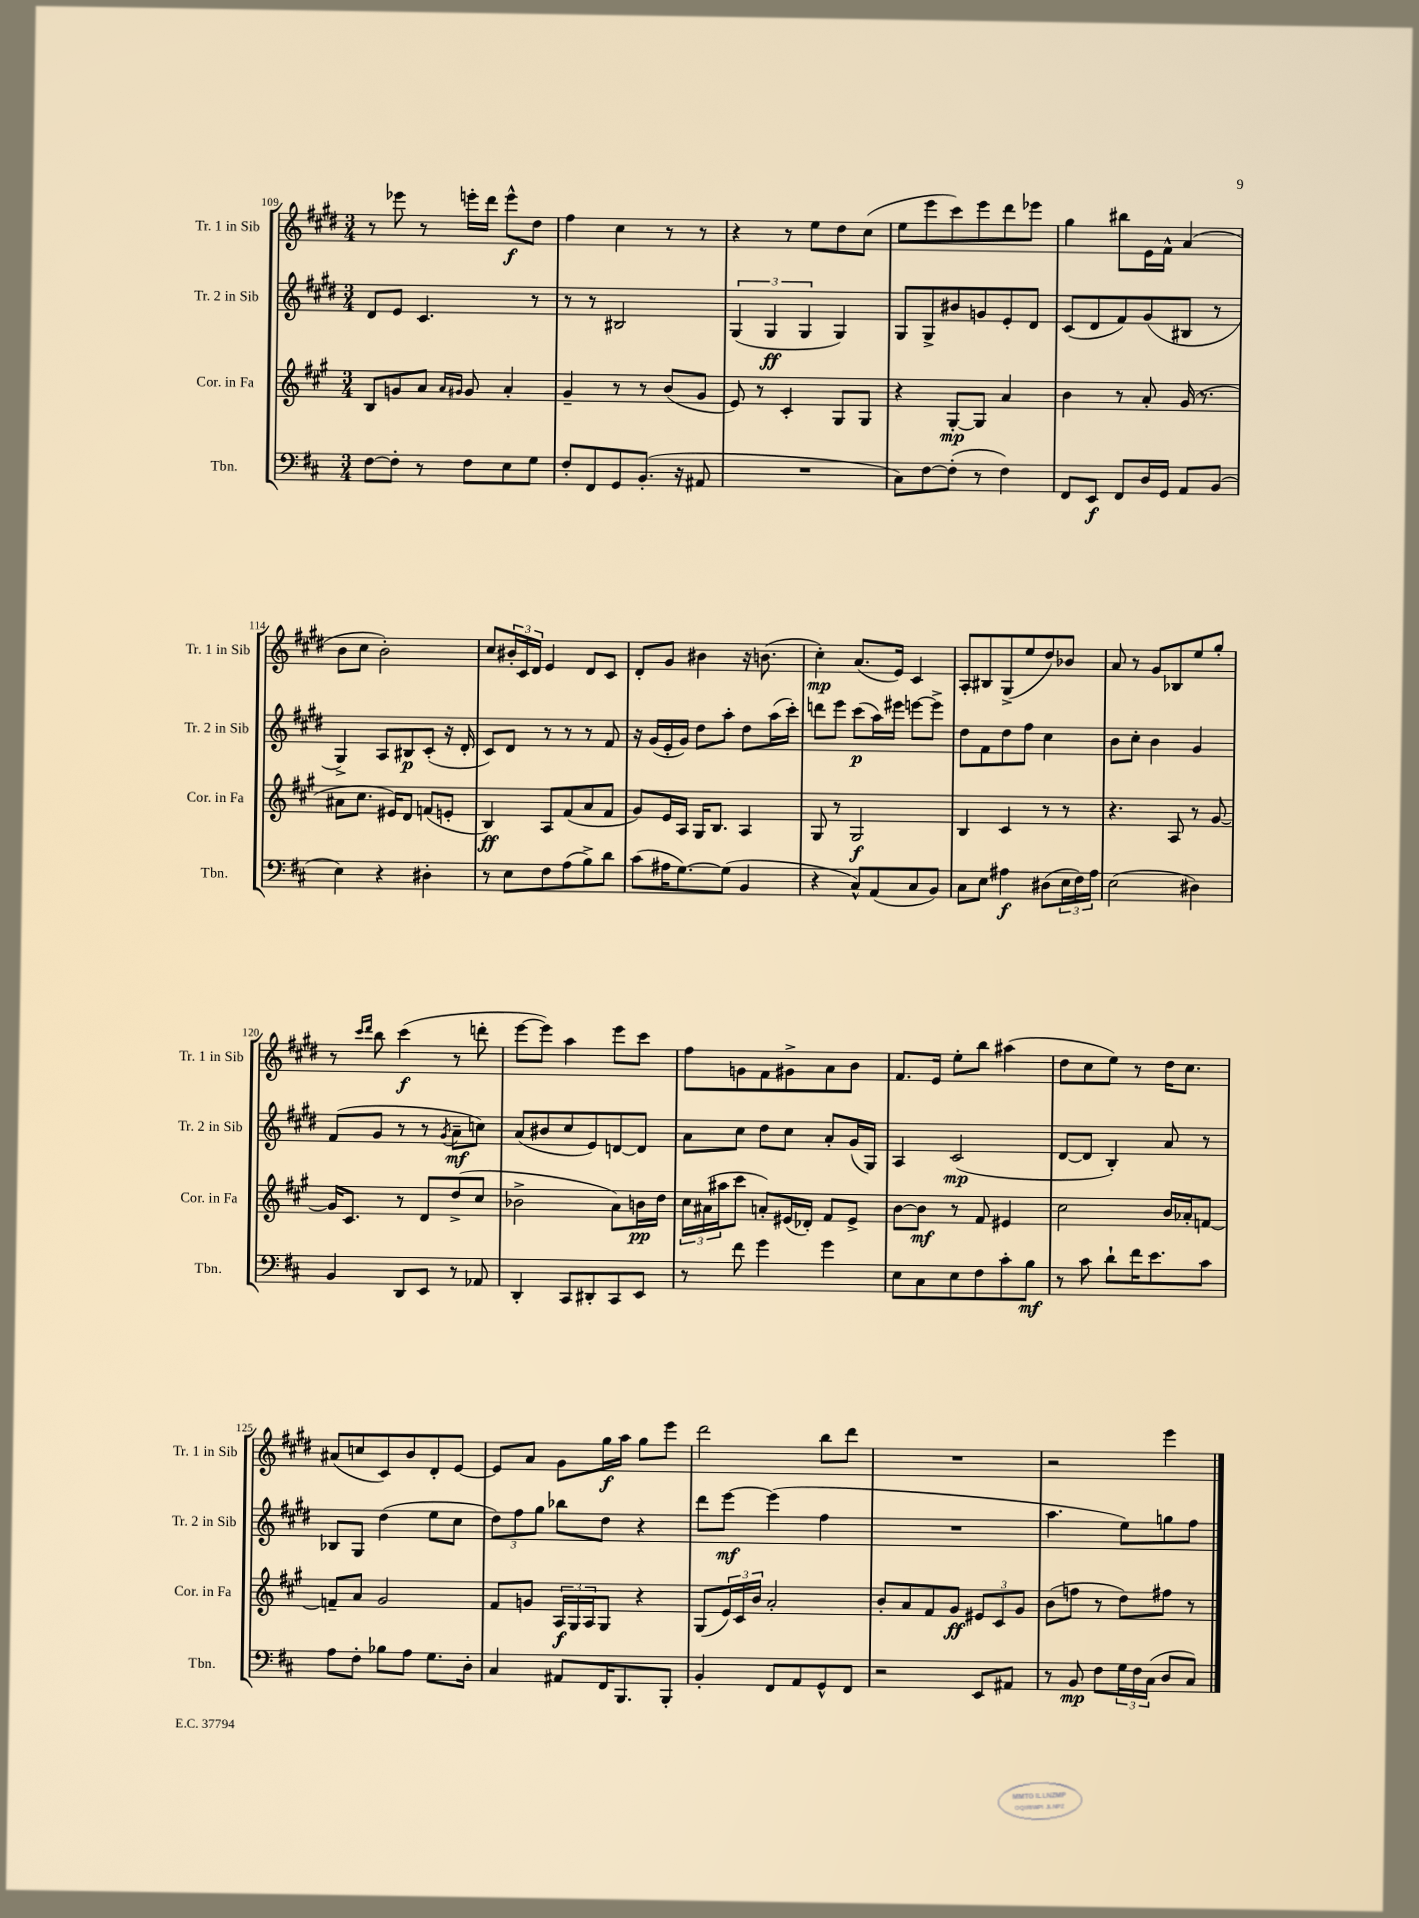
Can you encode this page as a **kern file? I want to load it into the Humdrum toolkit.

**kern	**dynam	**kern	**dynam	**kern	**dynam	**kern	**dynam
*part4	*part4	*part3	*part3	*part2	*part2	*part1	*part1
*staff4	*staff4	*staff3	*staff3	*staff2	*staff2	*staff1	*staff1
*I"Tbn.	*	*I"Cor. in Fa	*	*I"Tr. 2 in Sib	*	*I"Tr. 1 in Sib	*
*I'Tbn.	*	*I'Cor. in Fa	*	*I'Tr. 2 in Sib	*	*I'Tr. 1 in Sib	*
*clefF4	*	*clefG2	*	*clefG2	*	*clefG2	*
*k[f#c#]	*	*k[f#c#g#]	*	*k[f#c#g#d#]	*	*k[f#c#g#d#]	*
*M3/4	*	*M3/4	*	*M3/4	*	*M3/4	*
=109	=109	=109	=109	=109	=109	=109	=109
[8F#\L	.	8B/L	.	8d#/L	.	8r	.
8F#'\J]	.	8gn/	.	8e/J	.	8eee-X\	.
8r	.	8a/J	.	4.c#/	.	8r	.
.	.	16qqa/LL	.	.	.	.	.
.	.	16qqg#X/JJ	.	.	.	.	.
8F#\L	.	8g#/	.	.	.	16eeen'\LL	.
.	.	.	.	.	.	16ddd#\JJ	.
8E\	.	4a'/	.	.	.	8eee^^\L	f
8G\J	.	.	.	8r	.	8dd#\J	.
=110	=110	=110	=110	=110	=110	=110	=110
8F#'/L	.	4g#~/	.	8r	.	4ff#\	.
8FF#/	.	.	.	8r	.	.	.
8GG/	.	8r	.	2B#X/	.	4cc#\	.
(8.BB'/J	.	8r	.	.	.	.	.
.	.	(8b/L	.	.	.	8r	.
16r	.	.	.	.	.	.	.
8AA#X/	.	8g#/J	.	.	.	8r	.
=111	=111	=111	=111	=111	=111	=111	=111
2.r	.	8e/)	.	(6G#/	.	4r	.
.	.	8r	.	.	.	.	.
.	.	.	.	6G#/	ff	.	.
.	.	4c#'/	.	.	.	8r	.
.	.	.	.	6G#/	.	.	.
.	.	.	.	.	.	8ee\L	.
.	.	8G#/L	.	4G#/)	.	8dd#\	.
.	.	8G#/J	.	.	.	(8cc#\J	.
=112	=112	=112	=112	=112	=112	=112	=112
8C#\L)	.	4r	.	8G#/L	.	8ee\L	.
[8F#\	.	.	.	8G#^/	.	8eee\	.
(8F#'\J]	.	[8G#'/L	mp	8b#X/	.	8ccc#\)	.
8r	.	8G#/J]	.	8gn/	.	8eee\	.
4F#\)	.	4a/	.	8e'/	.	8ddd#\	.
.	.	.	.	8d#/J	.	8eee-X\J	.
=113	=113	=113	=113	=113	=113	=113	=113
8FF#/L	.	4b\	.	(8c#/L	.	4gg#\	.
8EE/J	f	.	.	8d#/	.	.	.
8FF#/L	.	8r	.	8f#/)	.	8bb#X\L	.
16D/L	.	8a'/	.	(8g#/	.	16e\L	.
16GG/JJ	.	.	.	.	.	16f#^^\JJ	.
8AA/L	.	(16g#/	.	8B#X/J	.	(4a/	.
.	.	8.r	.	.	.	.	.
(8BB/J	.	.	.	8r	.	.	.
!!LO:LB:g=z
=114	=114	=114	=114	=114	=114	=114	=114
4E\)	.	8a#X\L	.	4G#^/)	.	8b\L	.
.	.	8.cc#\J	.	.	.	8cc#\J	.
4r	.	.	.	8A/L	.	2b'\)	.
.	.	16e#X/KL)	.	.	.	.	.
.	.	8d/J	.	8B#X/	p	.	.
4D#X'\	.	(8fn/L	.	(8c#'/J	.	.	.
.	.	8en'/J	.	16r	.	.	.
.	.	.	.	16d#'/	.	.	.
=115	=115	=115	=115	=115	=115	=115	=115
8r	.	4B/)	ff	8c#/L)	.	8cc#/L	.
8E\L	.	.	.	8d#/J	.	24b#X'/L	.
.	.	.	.	.	.	24c#/	.
.	.	.	.	.	.	24d#/JJ	.
8F#\	.	8A/L	.	8r	.	4e/	.
(8A\	.	(8f#/	.	8r	.	.	.
8B^\)	.	8a/	.	8r	.	8d#/L	.
8d\J	.	8f#/J	.	8f#/	.	8c#/J	.
=116	=116	=116	=116	=116	=116	=116	=116
(8c#\L	.	8g#/L)	.	16r	.	8d#'/L	.
.	.	.	.	(16g#/LL	.	.	.
16A#X\K	.	16e/L	.	16e'/	.	8g#/J	.
[8.G\)	.	16A/JJ	.	16g#/JJ)	.	.	.
.	.	16G#/KL	.	8dd#\L	.	4b#X\	.
.	.	8.B/J	.	.	.	.	.
(8G\J]	.	.	.	8aa'\J	.	.	.
4BB/	.	4A/	.	8dd#\L	.	16r	.
.	.	.	.	.	.	(8.bn\	.
.	.	.	.	(16aa\L	.	.	.
.	.	.	.	16ccc#'\JJ)	.	.	.
=117	=117	=117	=117	=117	=117	=117	=117
4r	.	8G#/	.	8dddn\L	.	4cc#'\)	mp
.	.	8r	.	8eee\J	.	.	.
8C#^^/L)	.	2G#/	f	(8ccc#\L	p	(8.a/L	.
(8AA/	.	.	.	16aa\L)	.	.	.
.	.	.	.	16eee#X\JJ	.	16e/Jk)	.
8C#/	.	.	.	[8eeen\L	.	4c#/	.
8BB/J)	.	.	.	8eee^\J]	.	.	.
=118	=118	=118	=118	=118	=118	=118	=118
8C#\L	.	4B/	.	8dd#\L	.	8A'/L	.
8E\J	.	.	.	8f#\	.	8B#X/	.
4A#X\	f	4c#/	.	8dd#\	.	(8G#^/	.
.	.	.	.	8ff#\J	.	8ee/	.
(8D#X\L	.	8r	.	4cc#\	.	8dd#/)	.
24E\L	.	8r	.	.	.	8b-X/J	.
24F#\)	.	.	.	.	.	.	.
24A#\JJ	.	.	.	.	.	.	.
=119	=119	=119	=119	=119	=119	=119	=119
(2E\	.	4.r	.	8b\L	.	8a/	.
.	.	.	.	8cc#'\J	.	8r	.
.	.	.	.	4b\	.	8g#/L	.
.	.	8A/	.	.	.	8B-X/	.
4D#X\)	.	8r	.	4g#/	.	8ee/	.
.	.	[8g#/	.	.	.	8gg#'/J	.
!!LO:LB:g=z
=120	=120	=120	=120	=120	=120	=120	=120
4BB/	.	16g#/KL]	.	(8f#/L	.	8r	.
.	.	8.c#/J	.	.	.	.	.
.	.	.	.	.	.	16qqccc#/LL	.
.	.	.	.	.	.	16qqddd#/JJ	.
.	.	.	.	8g#/J	.	8bb\	.
8DD/L	.	8r	.	8r	.	(4ccc#\	f
8EE/J	.	8d/L	.	8r	.	.	.
.	.	.	.	8qg#/	.	.	.
8r	.	(8dd^/	.	8a~\L	mf	8r	.
8AA-X/	.	8cc#/J	.	8ccn\J)	.	8dddn'\	.
=121	=121	=121	=121	=121	=121	=121	=121
4DD'/	.	2b-X^\	.	(8a/L	.	[8eee\L	.
.	.	.	.	8b#X/	.	8eee\J])	.
8CC#/L	.	.	.	8cc#/	.	4aa\	.
8DD#X'/	.	.	.	8e/)	.	.	.
8CC#/	.	8a\L)	.	[8dn/	.	8eee\L	.
8EE/J	.	16bn\L	pp	8d/J]	.	8ccc#\J	.
.	.	16dd\JJ	.	.	.	.	.
=122	=122	=122	=122	=122	=122	=122	=122
8r	.	24cc#\LL	.	8a\L	.	8ff#\L	.
.	.	(24a#X\	.	.	.	.	.
.	.	24aa#X\J	.	.	.	.	.
8f#\	.	8ccc#\J	.	8cc#\J	.	8gn\	.
4g\	.	8an'/L)	.	8dd#\L	.	8f#\	.
.	.	(16e#X/L	.	8cc#\J	.	8g#X^\	.
.	.	16d-X'/JJ)	.	.	.	.	.
4g\	.	8f#/L	.	8a'/L	.	8a\	.
.	.	8e#^/J	.	(16g#/L	.	8b\J	.
.	.	.	.	16G#/JJ)	.	.	.
=123	=123	=123	=123	=123	=123	=123	=123
8E\L	.	[8b\L	.	4A/	.	8.f#/L	.
8C#\	.	8b\J]	mf	.	.	.	.
.	.	.	.	.	.	16e/Jk	.
8E\	.	8r	.	(2c#/	mp	8ee'\L	.
8F#\	.	8f#/	.	.	.	8bb\J	.
8c#'\	.	4e#X/	.	.	.	(4aa#X\	.
8B\J	mf	.	.	.	.	.	.
=124	=124	=124	=124	=124	=124	=124	=124
8r	.	2cc#\	.	[8d#/L	.	8dd#\L	.
8c#\	.	.	.	8d#/J]	.	8cc#\	.
8d`\L	.	.	.	4B'/)	.	8ee\J)	.
16f#\K	.	.	.	.	.	8r	.
8.e\	.	.	.	.	.	.	.
.	.	16b/LL	.	8a/	.	16dd#\KL	.
.	.	16a-X'/J	.	.	.	8.cc#\J	.
8c#\J	.	[8fn/J	.	8r	.	.	.
!!LO:LB:g=z
=125	=125	=125	=125	=125	=125	=125	=125
8A\L	.	8fn~/L]	.	8B-X/L	.	(8a#X/L	.
8F#'\J	.	8a/J	.	8G#/J	.	8ccn/	.
8B-X\L	.	2g#/	.	(4dd#\	.	8c#/)	.
8A\J	.	.	.	.	.	8b/	.
8.G\L	.	.	.	8ee\L	.	8d#'/	.
.	.	.	.	8cc#\J	.	[8e/J	.
16D'\Jk	.	.	.	.	.	.	.
=126	=126	=126	=126	=126	=126	=126	=126
4C#/	.	8f#/L	.	12dd#\L)	.	8e/L]	.
.	.	.	.	12ff#\	.	.	.
.	.	8gn/J	.	.	.	8a/J	.
.	.	.	.	12gg#\J	.	.	.
8AA#X/L	.	24A/LL	f	8bb-X\L	.	8g#\L	.
.	.	24G#/	.	.	.	.	.
.	.	24A/J	.	.	.	.	.
16FF#/K	.	8G#/J	.	8dd#\J	.	16gg#\L	f
8.BBB/	.	.	.	.	.	16aa\JJ	.
.	.	4r	.	4r	.	8gg#\L	.
8BBB'/J	.	.	.	.	.	8eee\J	.
=127	=127	=127	=127	=127	=127	=127	=127
4BB'/	.	(8G#/L	.	8ddd#\L	.	2ddd#\	.
.	.	24e/L)	.	[8eee\J	mf	.	.
.	.	24c#/	.	.	.	.	.
.	.	24b/JJ	.	.	.	.	.
8FF#/L	.	2a'/	.	(4eee\]	.	.	.
8AA/	.	.	.	.	.	.	.
8GG^^/	.	.	.	4ff#\	.	8bb\L	.
8FF#/J	.	.	.	.	.	8ddd#\J	.
=128	=128	=128	=128	=128	=128	=128	=128
2r	.	8b'/L	.	2.r	.	2.r	.
.	.	8a/	.	.	.	.	.
.	.	8f#/	.	.	.	.	.
.	.	8g#/J	ff	.	.	.	.
8EE/L	.	12e#X/L	.	.	.	.	.
.	.	12c#/	.	.	.	.	.
8AA#X/J	.	.	.	.	.	.	.
.	.	12g#/J	.	.	.	.	.
=129	=129	=129	=129	=129	=129	=129	=129
8r	.	(8b\L	.	4.aa\	.	2r	.
8BB/	mp	8ffn\J	.	.	.	.	.
8F#\L	.	8r	.	.	.	.	.
24G\L	.	8dd\L)	.	8ee\L)	.	.	.
24F#\	.	.	.	.	.	.	.
(24C#\JJ	.	.	.	.	.	.	.
8D/L	.	8ff#X\J	.	8ggn\	.	4eee\	.
8C#/J)	.	8r	.	8ff#\J	.	.	.
==	==	==	==	==	==	==	==
*-	*-	*-	*-	*-	*-	*-	*-
